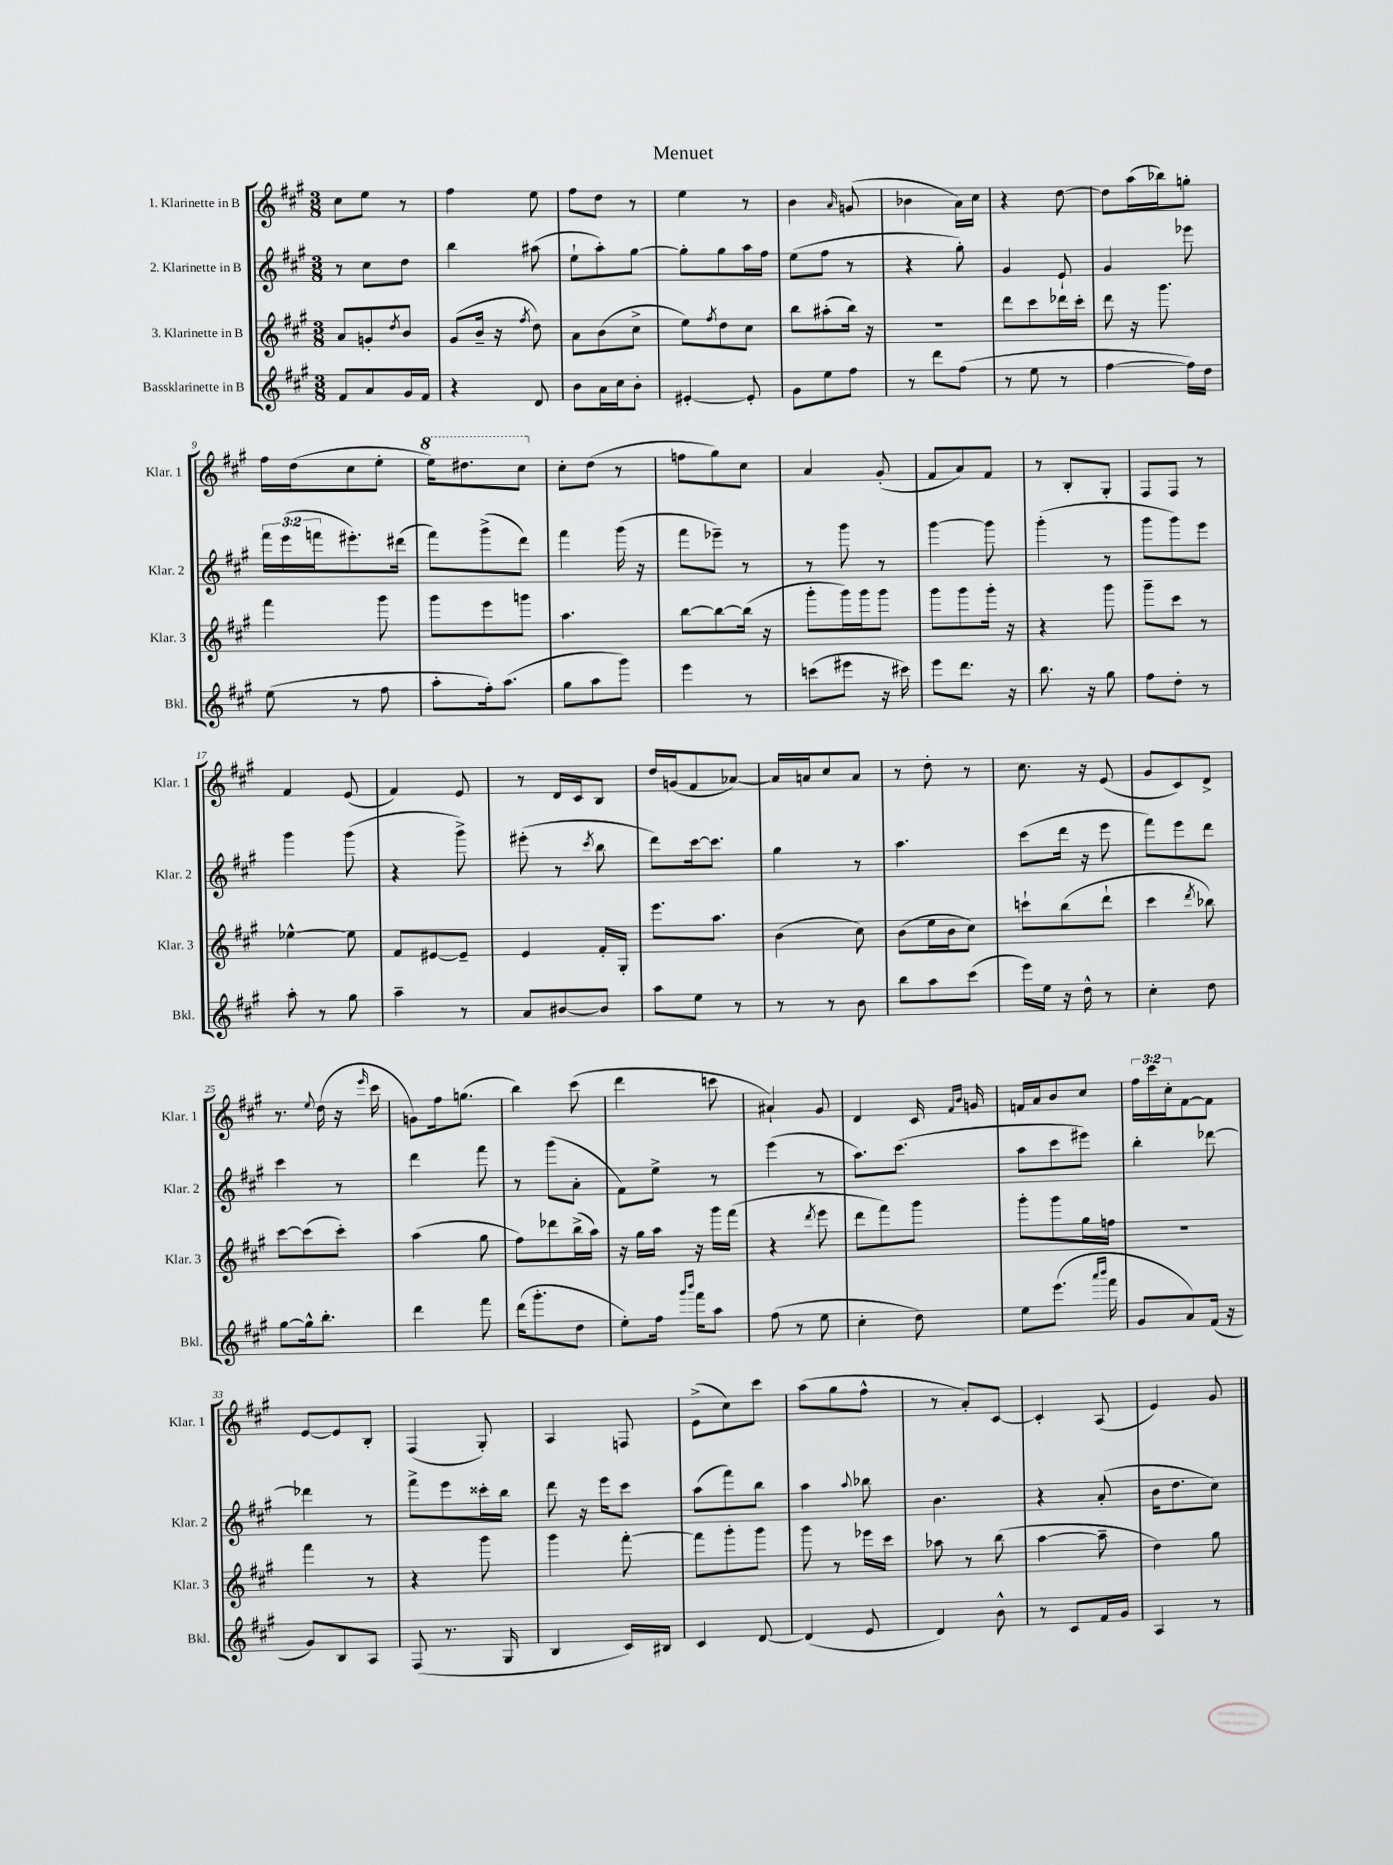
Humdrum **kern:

**kern	**kern	**kern	**kern
*staff4	*staff3	*staff2	*staff1
*clefG2	*clefG2	*clefG2	*clefG2
*k[f#c#g#]	*k[f#c#g#]	*k[f#c#g#]	*k[f#c#g#]
*M3/8	*M3/8	*M3/8	*M3/8
8f#	8a	8r	8cc#
8a	8g'	8cc#	8ee
.	8qdd	.	.
16g#	8b	8dd	8r
16f#	.	.	.
=	=	=	=
4r	(8g#	4bb	4ff#
.	16b~	.	.
.	16r	.	.
.	8qff#	.	.
8d	8dd)	(8aa#	8ee
=	=	=	=
8b	8a	8ee`	8ff#
16a	(8b	8aa')	8dd
16cc#	.	.	.
8b'	8cc#^	[8gg#	8r
=	=	=	=
[4e#'	8ee)	8gg#']	4ee
.	8qff#	.	.
.	8dd	8gg#	.
8e#']	8cc#	16aa	8r
.	.	16ff#	.
=	=	=	=
8g#	8bb	(8ee	4b
8ee	(8aa#'	8ff#	.
.	.	.	16qqa
8ff#	16bb)	8r	(8g
.	16r	.	.
=	=	=	=
8r	4.r	4r	4b-
8ddd	.	.	.
(8ff#	.	8gg#')	16a)
.	.	.	16cc#
=	=	=	=
8r	8ddd	4g#	4r
8ee	8ccc#	.	.
8r	16ddd-	8e`	[8dd
.	16ccc#'	.	.
=	=	=	=
[4ff#	8ddd	4g#	8dd]
.	16r	.	(16aa
.	8.ggg#	.	16bb-)
16ff#])	.	8eee-	8gg'
16dd	.	.	.
=	=	=	=
(8ee	4fff#	24fff#	16ff#
.	.	(24eee	.
.	.	.	(16dd
.	.	24fff	.
8r	.	8.eee#')	8cc#
8ff#	8ggg#	.	8ee'
.	.	(16ddd#	.
=	=	=	=
8aa'	8ggg#	8fff#)	16eee)
.	.	.	8.ddd#
16ff#')	8eee	(8ggg#^	.
(8.aa	.	.	.
.	8ggg	8ddd)	8ccc#
=	=	=	=
8gg#	4.aa	4fff#	8cc#'
8aa	.	.	(8dd
8ggg#)	.	(16ggg#	8r
.	.	16r	.
=	=	=	=
4eee	[8bb	8fff#	8ff
.	8bb_	8eee-~)	8gg#)
8r	(16bb]	8r	8cc#
.	16r	.	.
=	=	=	=
(8ccc	8ggg#'	8r	4a
8eee#	16ggg#)	8ggg#	.
.	16ggg#	.	.
16r	8ggg#	8r	(8g#'
16ccc#)	.	.	.
=	=	=	=
8eee	8ggg#	[4ggg#	8f#
8.ddd	8ggg#	.	8a)
.	16ggg#'	8ggg#]	8f#
16r	16r	.	.
=	=	=	=
8.bb	4r	(4ggg#'	8r
.	.	.	8B'
16r	.	.	.
8gg#	8ggg#	8r	8G#'
=	=	=	=
8ff#	8ggg#~	8ggg#	8F#
8dd'	8ccc#	8ggg#)	8F#
8r	8r	8eee	8r
=	=	=	=
8aa'	[4ee-^^	4ggg#	4f#
8r	.	.	.
8gg#	8ee-]	(8ggg#	(8e
=	=	=	=
4aa~	8f#	4r	4f#)
.	[8e#	.	.
8r	8e#~]	8ggg#^)	8e
=	=	=	=
8a	4e	(8eee#'	8r
[8b#	.	8r	16d
.	.	.	16c#
.	.	8qccc#	.
8b#]	16f#'	8bb	8B
.	16G#'	.	.
=	=	=	=
8aa	8.eee	8ddd)	16dd
.	.	.	(16g
8ee	.	[16ccc#	8f#
.	8.aa	8.ccc#]	.
8r	.	.	[8a-)
=	=	=	=
8r	(4b	4gg#	16a-]
.	.	.	16a
8r	.	.	8cc#
8b	8cc#)	8r	8a
=	=	=	=
8bb	(8b	4.aa	8r
8aa	16ee	.	8dd'
.	16b	.	.
(8ccc#	8cc#)	.	8r
=	=	=	=
16eee)	8ccc`	(8ccc#	8.cc#
16ee	.	.	.
16r	(8bb	16ddd	.
16dd^^	.	16r	16r
8r	8ddd`	8eee	(8e
=	=	=	=
4cc#'	4ccc#	8fff#)	8g#
.	.	8eee	8c#)
.	8qddd	.	.
8dd	8bb-)	8ddd	8d^
=	=	=	=
[8gg#	[8ccc#	4ccc#	8.r
16gg#^^]	(8ccc#]	.	.
.	.	.	8qqee
8.bb'	.	.	(16dd
.	8ccc#')	8r	16r
.	.	.	16qqeee
.	.	.	16ccc#
=	=	=	=
4ddd	(4aa	4ddd	8g)
.	.	.	16ff#
.	.	.	(8.gg
8fff#	8gg#	8fff#	.
=	=	=	=
(16ddd	8ff#)	8r	4bb)
8.ggg#'	.	.	.
.	8ddd-	(8ggg#	.
8dd	(16bb^	8a'	(8ccc#
.	16aa)	.	.
=	=	=	=
8ee')	16r	8f#)	4ddd
.	16gg#	.	.
16ff#	16aa	8ee^	.
16qqggg#	.	.	.
16qqbbb	.	.	.
16fff#	16r	.	.
8aa	16ggg#	8r	8ccc
.	(16fff#	.	.
=	=	=	=
(8ff#	4r	(4eee	4a#`)
8r	.	.	.
.	8qddd	.	.
8ee	8eee	8r	8g#
=	=	=	=
4cc#'	8ddd	8.aa)	4d
.	8fff#)	.	.
.	.	(8.ccc#	.
8dd)	8ggg#	.	16c#
.	.	.	16qqf#
.	.	.	16qqb
.	.	.	16g
=	=	=	=
8ee	8ggg#'	8aa	16f
.	.	.	16a
(8.eee	8ggg#	8ccc#	8b
.	16gg#	8eee#)	8cc#
16qqaaa	.	.	.
16qqbbb	.	.	.
16fff#	16ff	.	.
=	=	=	=
8g#	4.r	4bb'	24ff#
.	.	.	24ccc#
.	.	.	24cc#'
8a)	.	.	[8f#
(16f#	.	[8ddd-	8f#]
16r	.	.	.
=	=	=	=
8g#)	4fff#	4ddd-]	[8e
8B	.	.	8e]
8A	8r	8r	8B'
=	=	=	=
(8F#	4r	8fff#^	(4F#
8.r	.	8eee	.
.	8ggg#	16ccc##'	8G#')
16G#	.	16bb	.
=	=	=	=
4B	4ggg#	8ddd	4A
.	.	16r	.
.	.	16eee	.
16c#)	[8fff#'	8ccc#	8F
16B#	.	.	.
=	=	=	=
4c#	8fff#]	(8aa	(8e^
.	8ggg#'	8fff#)	8cc#)
[8d	8ggg#	8bb	8ccc#
=	=	=	=
(4d]	8ggg#	4aa	(8aa
.	8r	.	8gg#
.	.	8qqaa	.
8e	16eee-	8bb-	8ff#^^
.	16ccc#	.	.
=	=	=	=
4d)	8aa-	4.b	8r
.	8r	.	8a')
8b^^	(8bb	.	[8c#
=	=	=	=
8r	[4aa	4r	4c#']
8c#	.	.	.
16f#	8aa~]	(8a'	(8A
16g#	.	.	.
=	=	=	=
4A	4dd)	16b	4e)
.	.	8.dd	.
8r	8gg#	8cc#)	8g#
==	==	==	==
*-	*-	*-	*-
